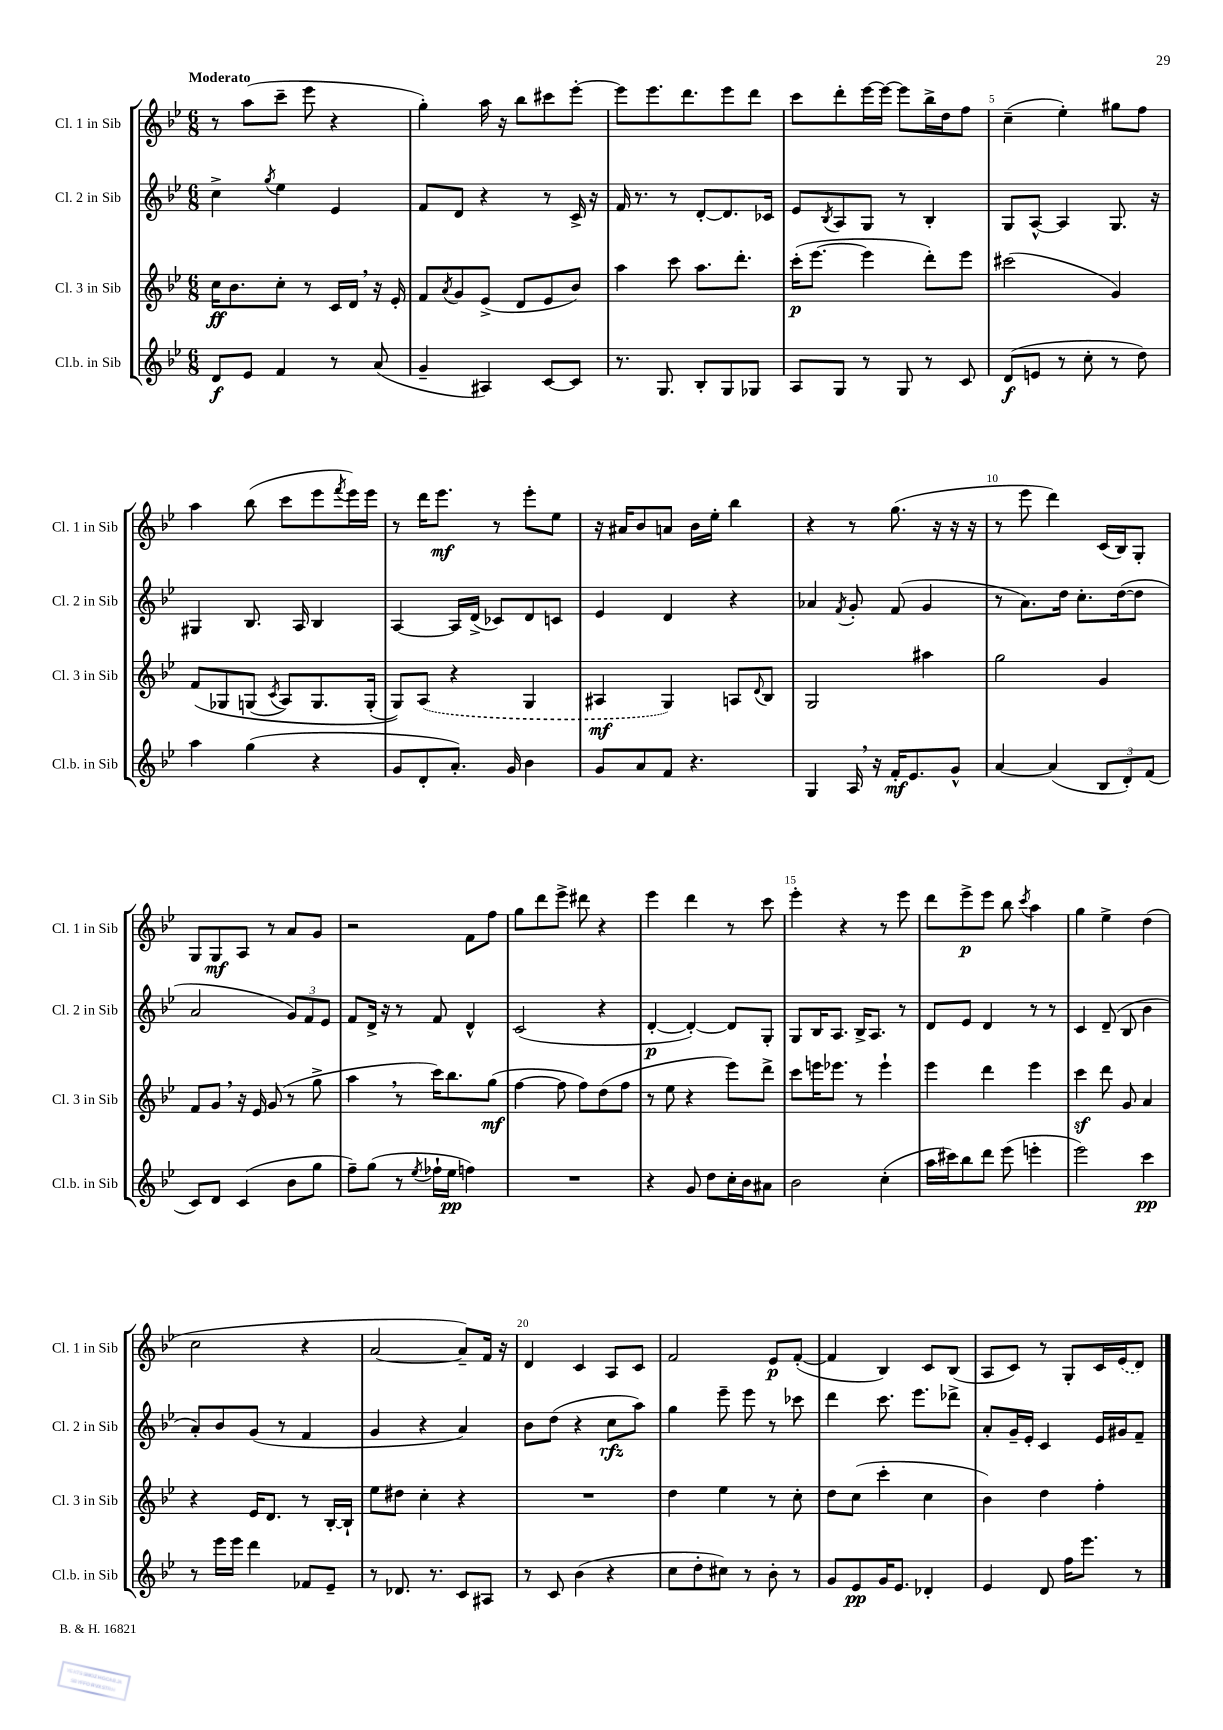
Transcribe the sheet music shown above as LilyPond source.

<<
\new StaffGroup <<
\new Staff = "s0" \with { instrumentName = "Cl. 1 in Sib" shortInstrumentName = "Cl. 1 in Sib" } {
    \clef treble \key bes \major \numericTimeSignature \time 6/8 \tempo "Moderato"
    r8 a''8( c'''8-- ees'''8 r4 |
    g''4-.) a''16 r16 bes''8 cis'''8 ees'''8~-. |
    ees'''8 ees'''8. d'''8. ees'''8 d'''8 |
    c'''8 d'''8-. ees'''16~ ees'''16~ ees'''8 bes''16-> d''16 f''8 |
    c''4--( ees''4-.) gis''8 f''8 |
    a''4 bes''8( c'''8 ees'''8 \acciaccatura { f'''8 } ees'''16) ees'''16 |
    r8 d'''16 ees'''8.\mf r8 ees'''8-. ees''8 |
    r16 ais'16 bes'8 a'8 bes'16 ees''16-. bes''4 |
    r4 r8 g''8.( r16 r16 r16 |
    r8 ees'''8 d'''4) c'16( bes16) g8-. |
    g8 g8\mf a8 r8 a'8 g'8 |
    r2 f'8 f''8 |
    g''8 d'''8 ees'''8-> dis'''8 r4 |
    ees'''4 d'''4 r8 c'''8 |
    ees'''4-. r4 r8 ees'''8 |
    d'''8 ees'''8->\p ees'''8 bes''8 \acciaccatura { c'''8 } a''4 |
    g''4 ees''4-> d''4( |
    c''2 r4 |
    a'2~ a'8--) f'16 r16 |
    d'4 c'4 a8 c'8 |
    f'2 ees'8\p f'8~-.( |
    f'4 bes4) c'8 bes8( |
    a8 c'8) r8 g8-. c'16 \once \slurDashed ees'16( d'8) \bar "|." |
}
\new Staff = "s1" \with { instrumentName = "Cl. 2 in Sib" shortInstrumentName = "Cl. 2 in Sib" } {
    \clef treble \key bes \major \numericTimeSignature \time 6/8
    c''4-> \acciaccatura { g''8 } ees''4 ees'4 |
    f'8 d'8 r4 r8 c'16-> r16 |
    f'16 r8. r8 d'8~-. d'8. ces'16 |
    ees'8 \acciaccatura { bes8 } a8 g8 r8 bes4-. |
    g8 a8~-^ a4 g8. r16 |
    gis4 bes8. a16 bes4 |
    a4~ a16 d'16->( ces'8) d'8 c'8 |
    ees'4 d'4 r4 |
    aes'4 \acciaccatura { f'8 } g'8-. f'8( g'4 |
    r8 a'8.) d''16 c''8.-. d''16~( d''8 |
    a'2 \tuplet 3/2 { g'8) f'8 ees'8 } |
    f'8 d'16-> r16 r8 f'8 d'4-^ |
    c'2( r4 |
    d'4~-.\p d'4~-.) d'8 g8-. |
    g8 bes16 a8. bes16-> a8. r8 |
    d'8 ees'8 d'4 r8 r8 |
    c'4 d'8--( bes8 bes'4 |
    a'8-.) bes'8 g'8( r8 f'4 |
    g'4 r4 a'4) |
    bes'8 d''8( r4 c''8\rfz a''8) |
    g''4 ees'''8-- ees'''8 r8 ces'''8 |
    d'''4 c'''8. ees'''8. des'''8-> |
    a'8-. g'16-- ees'16-. c'4 ees'16 gis'16 f'8-- \bar "|." |
}
\new Staff = "s2" \with { instrumentName = "Cl. 3 in Sib" shortInstrumentName = "Cl. 3 in Sib" } {
    \clef treble \key bes \major \numericTimeSignature \time 6/8
    c''16\ff bes'8. c''8-. r8 c'16 d'16 \breathe r16 ees'16-. |
    f'8 \acciaccatura { a'8 } g'8 ees'8->( d'8 ees'8 bes'8) |
    a''4 c'''8 a''8. d'''8.-. |
    c'''16-.\p( ees'''8.~ ees'''4 d'''8-.) ees'''8 |
    cis'''2( g'4) |
    f'8\( ges8 g8( \acciaccatura { c'8 } a8) g8. g16-.( |
    g8)\) \once \slurDashed a8( r4 g4 |
    ais4\mf g4) a8 \appoggiatura { d'8 } bes8 |
    g2 ais''4 |
    g''2 g'4 |
    f'8 g'8 \breathe r16 ees'16 g'8( r8 g''8-> |
    a''4 \breathe r8 c'''16) bes''8. g''8\mf( |
    f''4~ f''8 f''8) d''8( f''8 |
    r8 ees''8 r4 ees'''8) d'''8-> |
    c'''8 e'''16 ees'''8. r8 ees'''4-! |
    ees'''4 d'''4 ees'''4 |
    c'''4\sf d'''8 g'8 a'4 |
    r4 ees'16 d'8. r8 bes16~-. bes16-! |
    ees''8 dis''8 c''4-. r4 |
    R2. |
    d''4 ees''4 r8 c''8-. |
    d''8 c''8( c'''4-. c''4 |
    bes'4) d''4 f''4-. \bar "|." |
}
\new Staff = "s3" \with { instrumentName = "Cl.b. in Sib" shortInstrumentName = "Cl.b. in Sib" } {
    \clef treble \key bes \major \numericTimeSignature \time 6/8
    d'8\f ees'8 f'4 r8 a'8( |
    g'4-- ais4) c'8~ c'8 |
    r8. g8. bes8-. g8 ges8 |
    a8 g8 r8 g8 r8 c'8 |
    d'8\f( e'8 r8 c''8-. r8 d''8) |
    a''4 g''4( r4 |
    g'8 d'8-. a'8.-.) g'16 bes'4 |
    g'8 a'8 f'8 r4. |
    g4 a16 \breathe r16 f'16-.\mf ees'8. g'8-^ |
    a'4~ a'4( \tuplet 3/2 { bes8 d'8-.) f'8( } |
    c'8) d'8 c'4( bes'8 g''8 |
    f''8--) g''8( r8 \acciaccatura { ees''8 } fes''16-! ees''16\pp f''4) |
    R2. |
    r4 g'8 d''8 c''16-. bes'16 ais'8 |
    bes'2 c''4-.( |
    a''16 cis'''16) bes''8 d'''8 ees'''8( e'''4-. |
    ees'''2) c'''4\pp |
    r8 ees'''16 ees'''16 d'''4 fes'8 ees'8-- |
    r8 des'8. r8. c'8 ais8 |
    r8 c'8 bes'4( r4 |
    c''8 d''8-. cis''8) r8 bes'8-. r8 |
    g'8 ees'8\pp g'16 ees'8. des'4-. |
    ees'4 d'8 f''16 ees'''8. r8 \bar "|." |
}
>>
>>
\layout { \context { \Score \override BarNumber.break-visibility = ##(#f #t #t) barNumberVisibility = #(every-nth-bar-number-visible 5) } }
